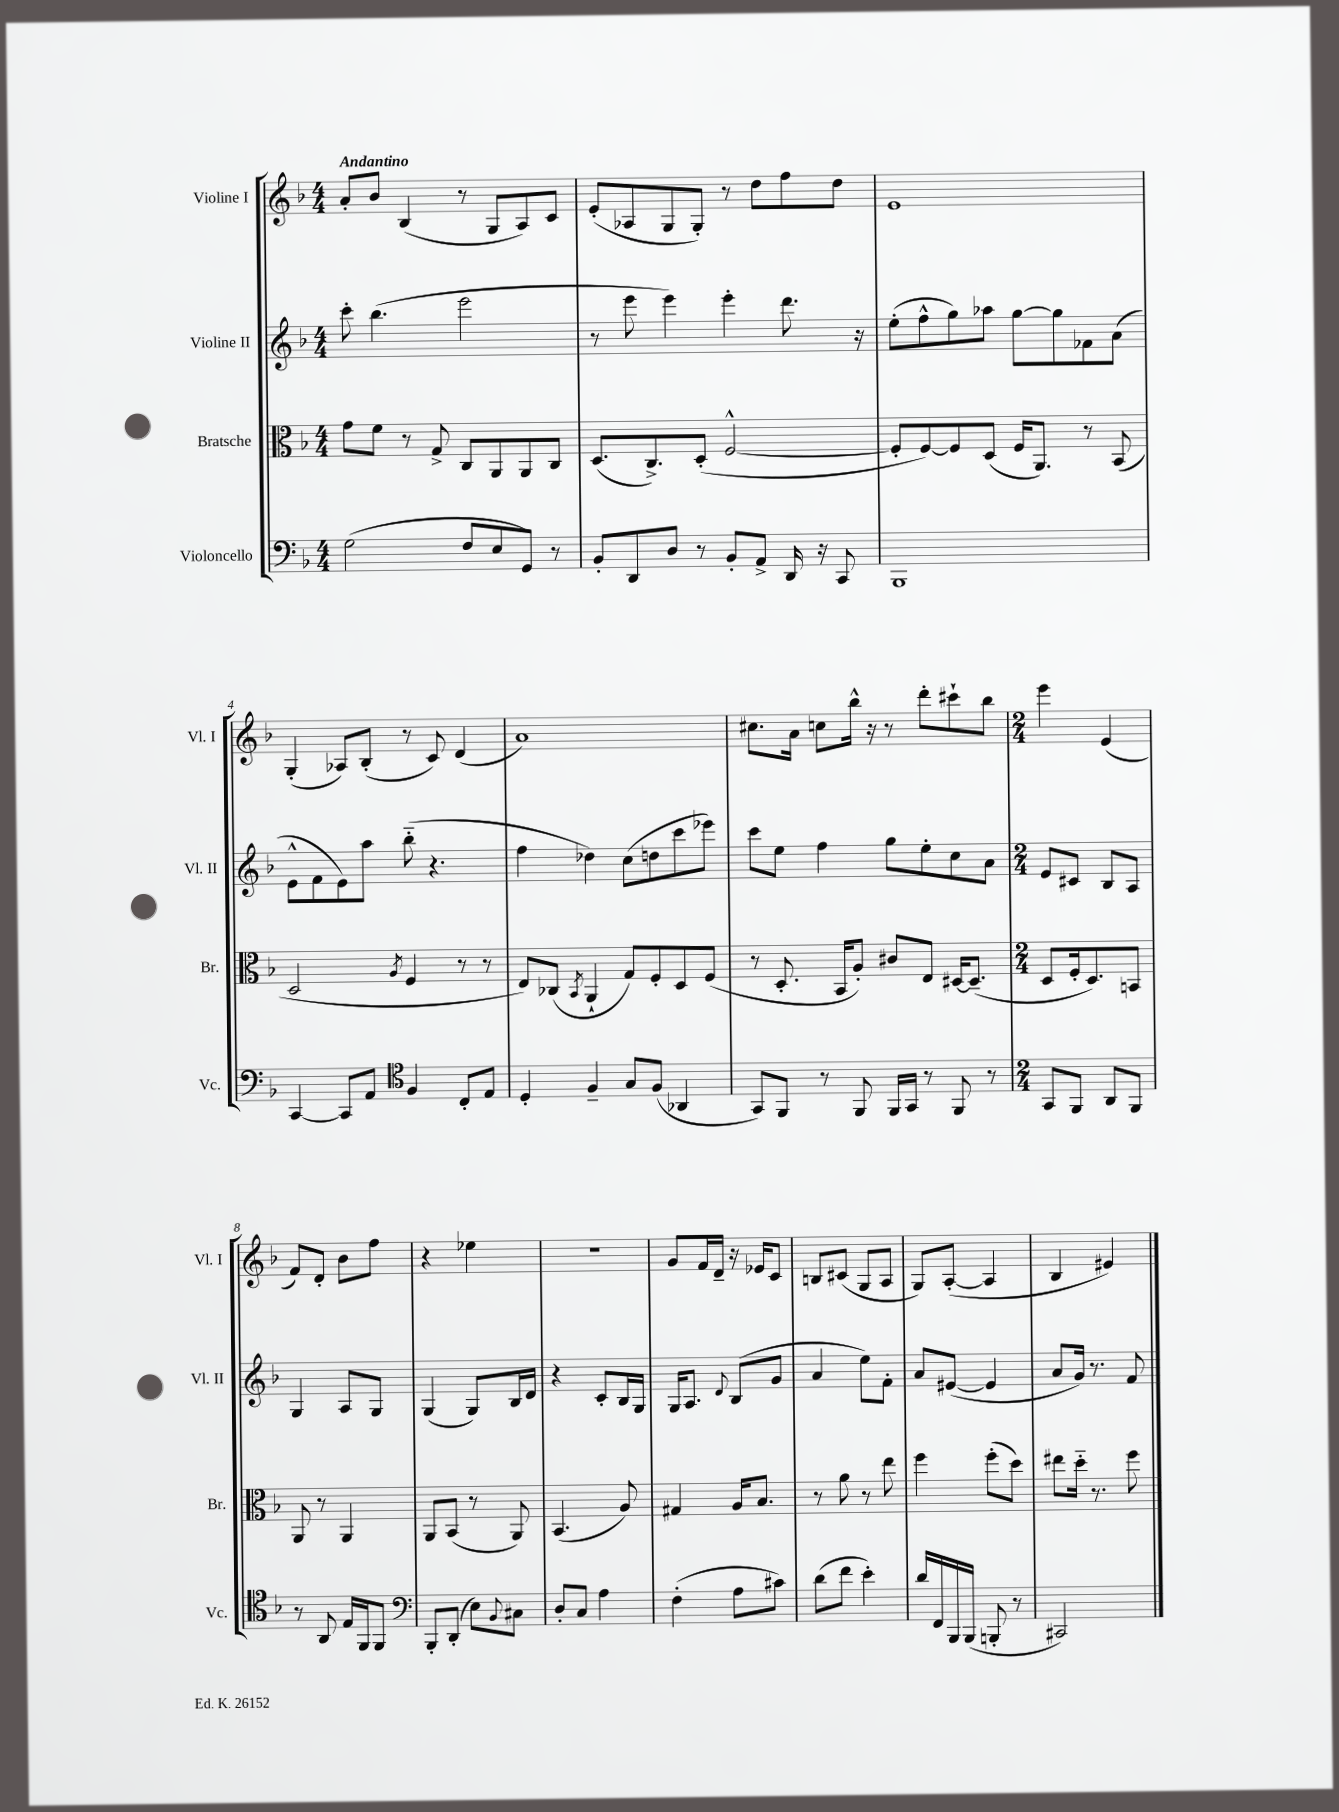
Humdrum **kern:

**kern	**kern	**kern	**kern
*staff4	*staff3	*staff2	*staff1
*clefF4	*clefC3	*clefG2	*clefG2
*k[b-]	*k[b-]	*k[b-]	*k[b-]
*M4/4	*M4/4	*M4/4	*M4/4
(2G\	8g\L	8ccc'\	8a'/L
.	8f\J	(4.bb-\	8b-/J
.	8r	.	(4B-/
.	8G^/	.	.
8F/L	8C/L	2eee\	8r
8E/	8AA/	.	8G/L
8GG/J)	8AA/	.	8A/)
8r	8C/J	.	8c/J
=	=	=	=
8BB-'/L	(8.D/L	8r	(8e'/L
8DD/	.	8eee\	8A-/
.	8.C^/)	.	.
8D/J	.	4eee\)	8G/
8r	(8D'/J	.	8G'/J)
8BB-'/L	[2F^^/	4eee'\	8r
8AA^/J	.	.	8dd\L
16DD/	.	8.ddd\	8ff\
16r	.	.	.
8CC/	.	.	8dd\J
.	.	16r	.
=	=	=	=
1BBB-	8F'/]L	(8ee'\L	1e
.	[8F/)	8ff^^\	.
.	8F/]	8gg\)	.
.	(8D/J	8aa-\J	.
.	16F/LK	[8gg\L	.
.	8.AA/J)	.	.
.	.	8gg\]	.
.	8r	8f-\	.
.	(8BB-/	(8a\J	.
=	=	=	=
[4CC/	2D/	8e^^\L	(4G'/
.	.	8f\	.
8CC/]L	.	8e\)	8A-/L)
8AA/J	.	8aa\J	(8B-'/J
*clefC4	*	*	*
.	8qA/	.	.
4F/	4F/	(8bb-'~\	8r
.	.	4.r	8c/)
8C'/L	8r	.	(4d/
8E/J	8r	.	.
=	=	=	=
4D'/	8E/L)	4ff\	1a)
.	(8C-/J	.	.
.	8qBB-/	.	.
4F~/	4AA`/	4dd-\)	.
8G/L	8G/L)	(8cc\L	.
(8F/J	8F'/	8dd\	.
4AA-/	8D/	8ccc\	.
.	(8F/J	8eee-\J)	.
=	=	=	=
8GG/L)	8r	8ccc\L	8.cc#\L
8FF/J	8.D'/	8ee\J	.
.	.	.	16a\Jk
8r	.	4ff\	8cc\L
.	16BB-/LK	.	.
8FF/	8A'/J)	.	16bb-^^\Jk
.	.	.	16r
16FF/LL	8c#/L	8gg\L	8r
16GG/JJ	.	.	.
8r	8E/J	8ee'\	8ddd'\L
8FF/	[16D#/LK	8cc\	8ccc#`\
.	(8.D#~/]J	.	.
8r	.	8a\J	8bb-\J
=	=	=	=
*M2/4	*M2/4	*M2/4	*M2/4
8GG/L	8D/L	8e/L	4eee\
8FF/J	16F'/k	8c#/J	.
.	8.D/)	.	.
8AA/L	.	8B-/L	(4e/
8FF/J	8BB/J	8A/J	.
=	=	=	=
8r	8AA/	4G/	8f/L)
8AA/	8r	.	8d'/J
16E/LL	4AA/	8A/L	8b-\L
16FF/J	.	.	.
8FF/J	.	8G/J	8ff\J
=	=	=	=
*clefF4	*	*	*
8BBB-'/L	8AA/L	(4G/	4r
(8DD'/J	(8BB-/J	.	.
8E\L)	8r	8G/L)	4ee-\
8qqBB-/	.	.	.
8C#\J	8AA/)	16B-/L	.
.	.	16d/JJ	.
=	=	=	=
8D'/L	(4.BB-/	4r	2r
8C/J	.	.	.
4A\	.	8c'/L	.
.	8A/)	16B-/L	.
.	.	16G/JJ	.
=	=	=	=
(4F'\	4G#/	16G/LK	8g/L
.	.	8.A/J	.
.	.	.	16f/L
.	.	.	16d~/JJ
.	.	8qqd/	.
8A\L	16A/LK	(8B-/L	16r
.	8.B-/J	.	16e-/LK
8c#\J)	.	8g/J	8c/J
=	=	=	=
(8d\L	8r	4a/	8B/L
8f\J	8a\	.	(8c#/J
4e'\)	8r	8ee\L)	8G/L
.	8ee\	8f'\J	8A/J
=	=	=	=
16d/LL	4ff\	8a/L	8G/L)
16FF/	.	.	.
16BBB-/	.	([8e#/J	([8A'/J
(16BBB-/JJ	.	.	.
8BBB'/	(8ff'\L	4e#/]	4A/]
8r	8dd\J)	.	.
=	=	=	=
2CC#/)	8ee#\L	8a/L	4B-/
.	16dd'~\Jk	16g/Jk)	.
.	8.r	8.r	.
.	.	.	4e#/)
.	8ff\	8f/	.
==	==	==	==
*-	*-	*-	*-
